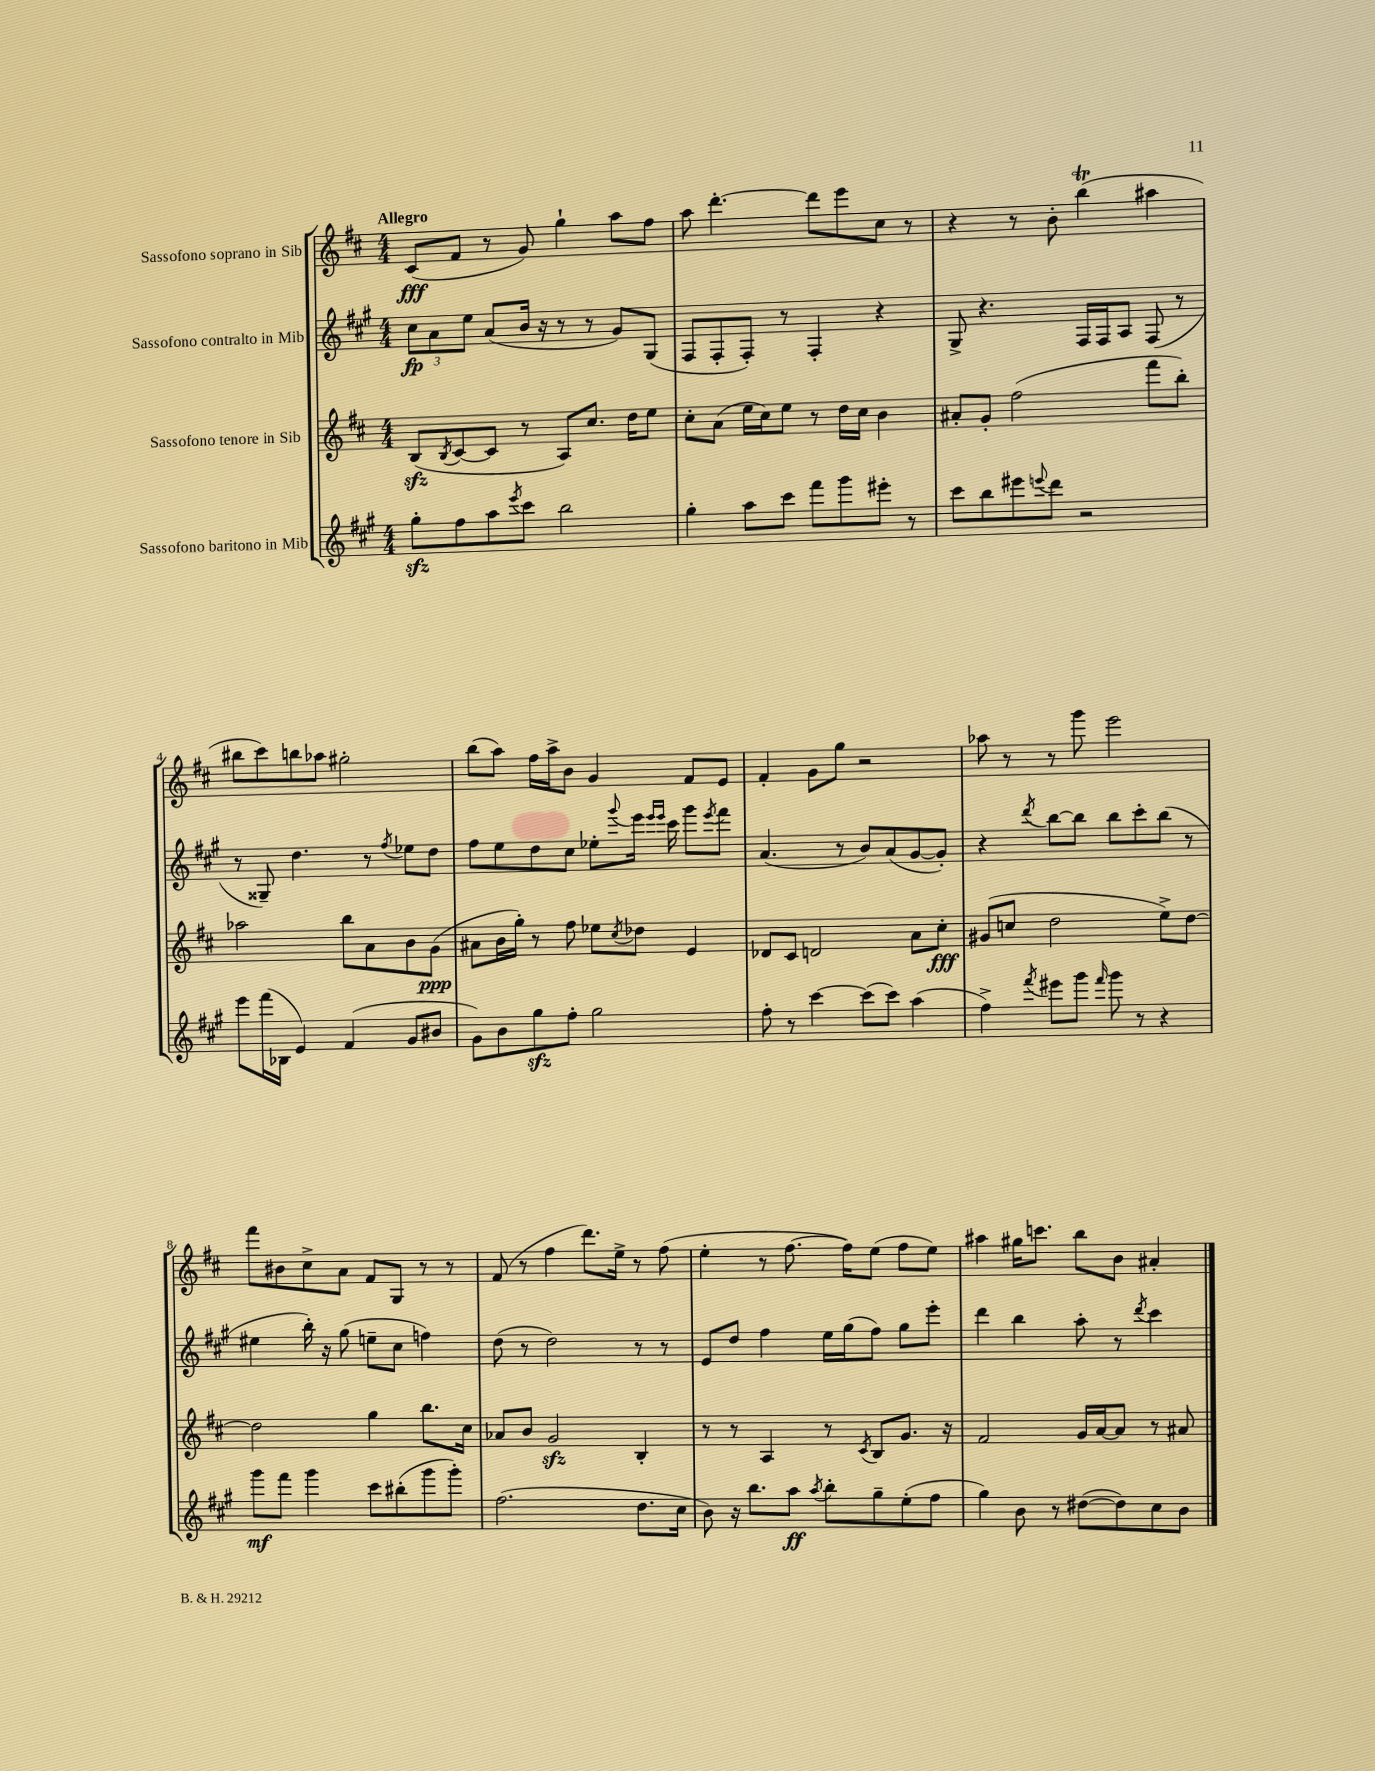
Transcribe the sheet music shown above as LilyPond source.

<<
\new StaffGroup <<
\new Staff = "s0" \with { instrumentName = "Sassofono soprano in Sib" } {
    \clef treble \key d \major \numericTimeSignature \time 4/4 \tempo "Allegro"
    cis'8\fff( fis'8 r8 g'8) g''4-! a''8 fis''8 |
    a''8 d'''4.~-. d'''8 e'''8 cis''8 r8 |
    r4 r8 b'8-. b''4\trill( ais''4 |
    bis''8 cis'''8) b''8 aes''8 gis''2-. |
    b''8( a''8) fis''16 a''16-> b'8 g'4 fis'8 e'8 |
    fis'4-. g'8 g''8 r2 |
    aes''8 r8 r8 g'''8 e'''2 |
    fis'''8 bis'8 cis''8-> a'8 fis'8 g8 r8 r8 |
    fis'8( r8 fis''4 d'''8.) e''16-> r8 fis''8( |
    e''4-. r8 fis''8.~ fis''16) e''8( fis''8 e''8) |
    ais''4 gis''16 c'''8. b''8 b'8 ais'4-. \bar "|." |
}
\new Staff = "s1" \with { instrumentName = "Sassofono contralto in Mib" } {
    \clef treble \key a \major \numericTimeSignature \time 4/4
    \tuplet 3/2 { cis''8\fp a'8 e''8 } a'8( b'16 r16 r8 r8 gis'8) gis8( |
    fis8 fis8-. fis8-.) r8 fis4-. r4 |
    gis8-> r4. fis16 fis16 a8 fis8( r8 |
    r8 gisis8--) d''4. r8 \acciaccatura { fis''8 } ees''8 d''8 |
    fis''8 e''8 d''8 cis''8 ees''8-. \appoggiatura { gis'''8 } e'''16 \grace { e'''16 e'''16 } cis'''16 gis'''8 \acciaccatura { e'''8 } fis'''8 |
    a'4.( r8 b'8) a'8( gis'8~ gis'8-.) |
    r4 \acciaccatura { d'''8 } b''8~ b''8 b''8 cis'''8-. b''8( r8 |
    eis''4 b''16-.) r16 gis''8( e''8-- cis''8 f''4) |
    d''8( r8 d''2) r8 r8 |
    e'8 d''8 fis''4 e''16 gis''16( fis''8) gis''8 e'''8-. |
    d'''4 b''4 a''8-. r8 \acciaccatura { d'''8 } cis'''4 \bar "|." |
}
\new Staff = "s2" \with { instrumentName = "Sassofono tenore in Sib" } {
    \clef treble \key d \major \numericTimeSignature \time 4/4
    b8\sfz( \acciaccatura { b8 } cis'8~ cis'8 r8 a8) cis''8. d''16 e''8 |
    cis''8-. a'8( e''16 cis''16) e''8 r8 d''16 cis''16 b'4 |
    ais'8-. g'8-. fis''2( fis'''8 b''8-.) |
    aes''2 b''8 a'8 b'8 g'8\ppp( |
    ais'8 b'16 g''16-.) r8 fis''8 ees''8 \acciaccatura { cis''8 } des''8 e'4 |
    des'8 cis'8 d'2 a'8 cis''8-.\fff |
    gis'8( c''8 d''2 e''8->) d''8~ |
    d''2 g''4 b''8. cis''16 |
    aes'8 b'8 g'2\sfz b4-. |
    r8 r8 a4 r8 \acciaccatura { cis'8 } b8 g'8. r16 |
    fis'2 g'16 a'16~ a'8 r8 ais'8 \bar "|." |
}
\new Staff = "s3" \with { instrumentName = "Sassofono baritono in Mib" } {
    \clef treble \key a \major \numericTimeSignature \time 4/4
    gis''8-.\sfz fis''8 a''8 \acciaccatura { e'''8 } cis'''8 b''2 |
    gis''4-. a''8 cis'''8 fis'''8 gis'''8 eis'''8-. r8 |
    cis'''8 b''8 eis'''8 \appoggiatura { e'''8 } d'''8 r2 |
    e'''8 fis'''16( bes16 e'4) fis'4( gis'8 bis'8 |
    gis'8) b'8 gis''8\sfz fis''8-. gis''2 |
    fis''8-. r8 cis'''4~ cis'''8( cis'''8) a''4( |
    fis''4->) \acciaccatura { fis'''8 } eis'''8 gis'''8 \grace { fis'''16 } gis'''8 r8 r4 |
    gis'''8\mf fis'''8 gis'''4 cis'''8 bis''8-.( gis'''8 gis'''8-.) |
    fis''2.( d''8. cis''16 |
    b'8) r16 b''8. a''8\ff \acciaccatura { a''8 } b''8-. gis''8-- e''8-.( fis''8 |
    gis''4) b'8 r8 dis''8~( dis''8) cis''8 b'8 \bar "|." |
}
>>
>>
